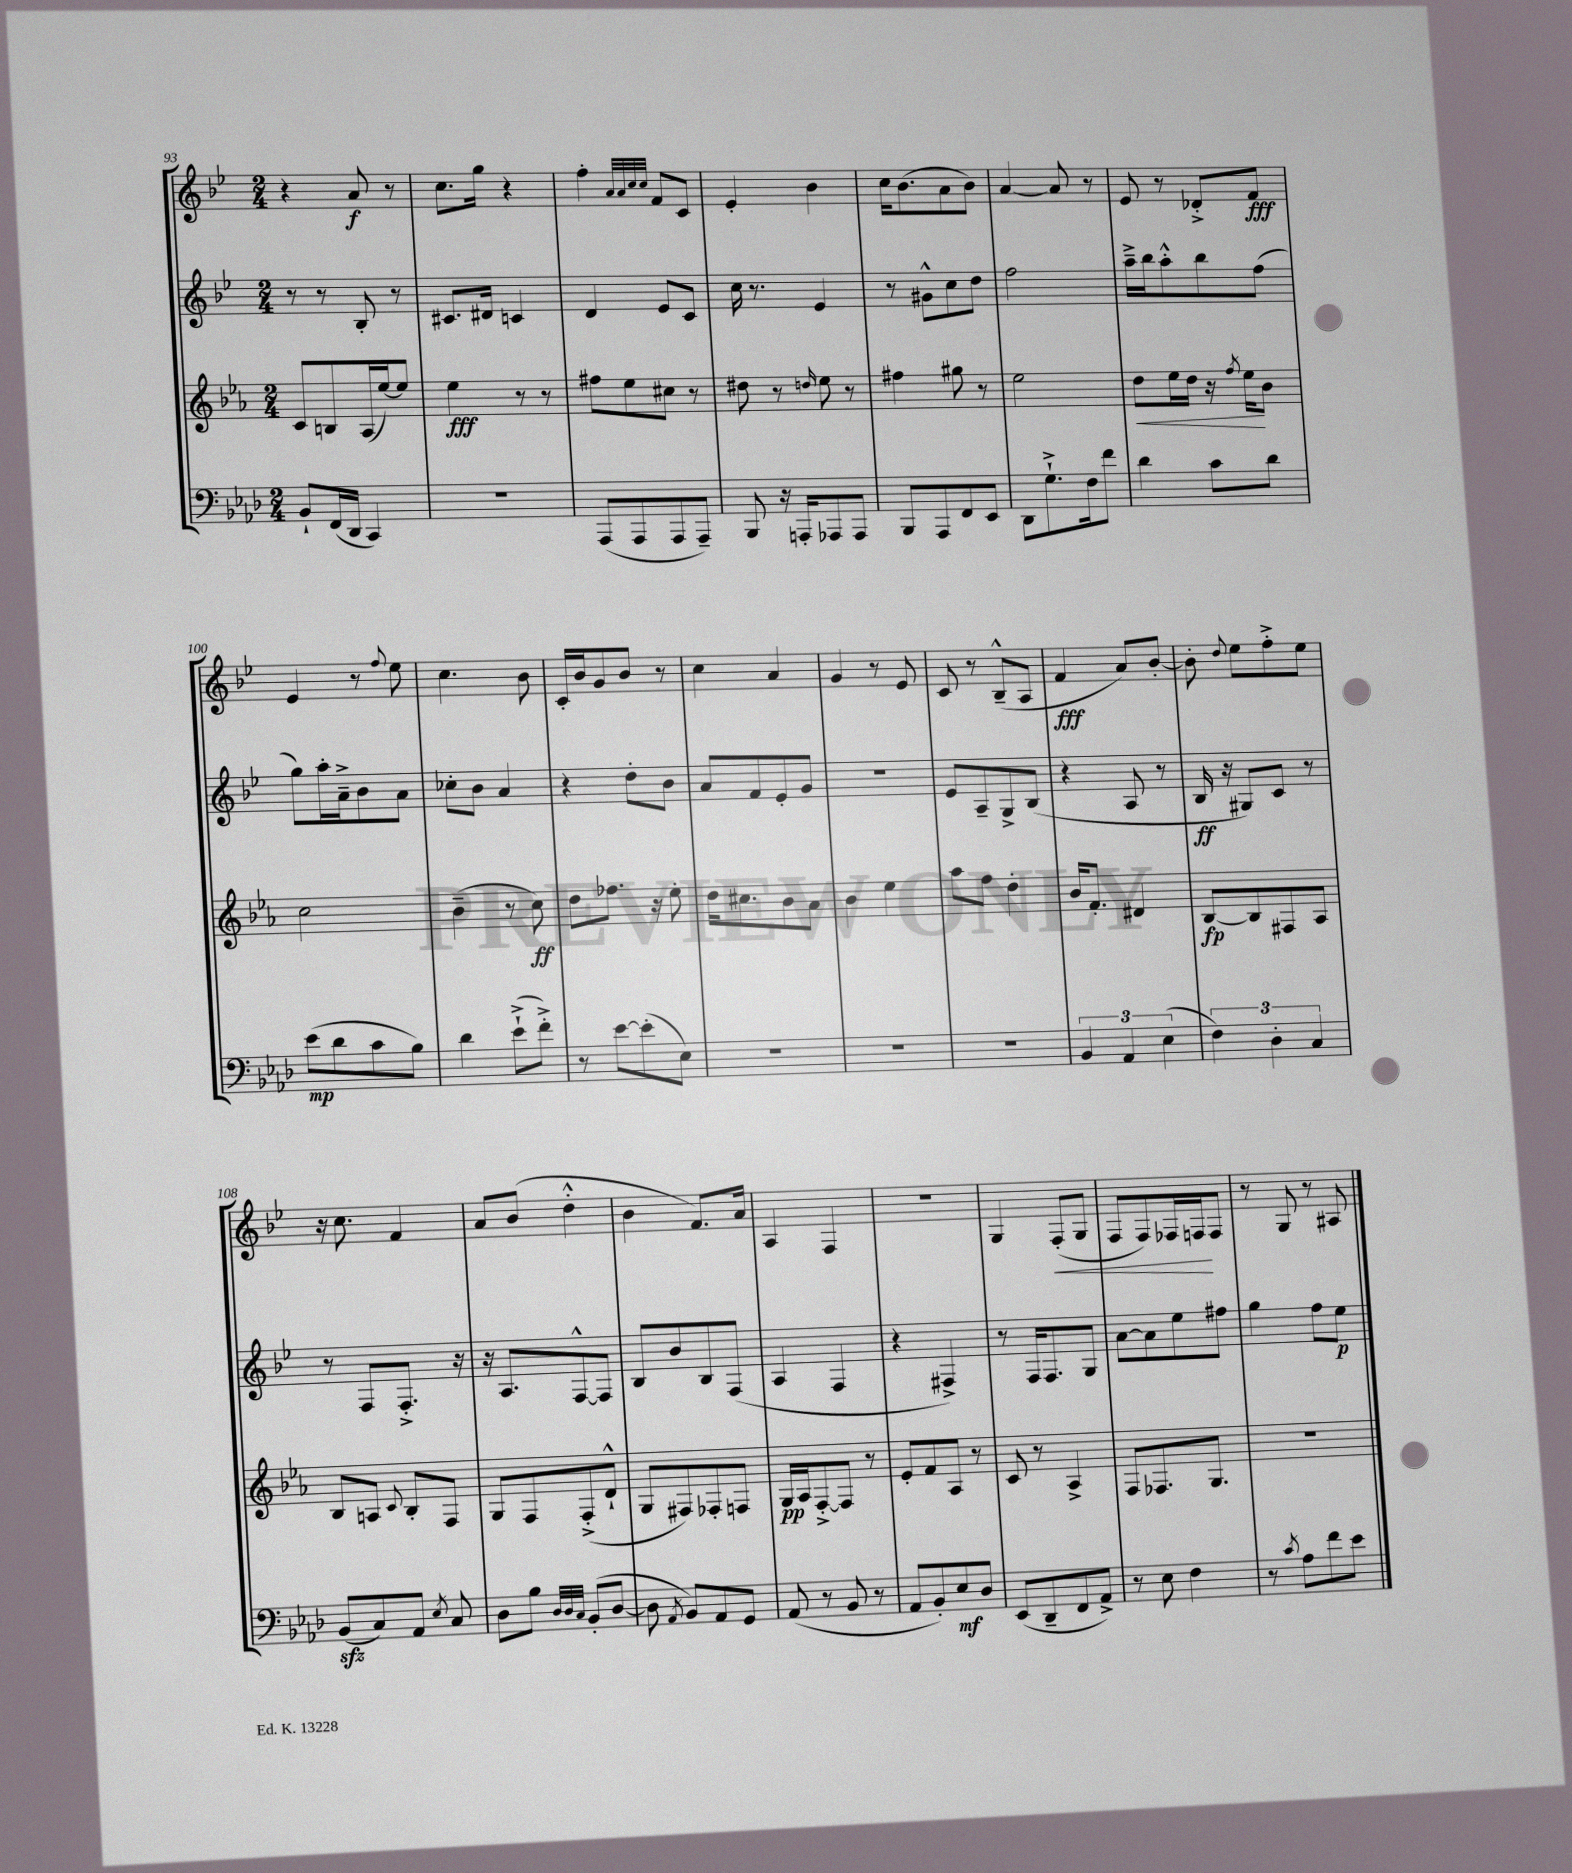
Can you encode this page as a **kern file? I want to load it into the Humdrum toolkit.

**kern	**kern	**kern	**kern
*staff4	*staff3	*staff2	*staff1
*clefF4	*clefG2	*clefG2	*clefG2
*k[b-e-a-d-]	*k[b-e-a-]	*k[b-e-]	*k[b-e-]
*M2/4	*M2/4	*M2/4	*M2/4
8BB-`	8c	8r	4r
(16FF	8B	8r	.
16DD-	.	.	.
4CC)	(16A-	8B-'	8a
.	[16ee-)	.	.
.	8ee-]	8r	8r
=	=	=	=
2r	4ee-	8.c#	8.cc
.	.	16d#	16gg
.	8r	4c	4r
.	8r	.	.
=	=	=	=
(8AAA-	8ff#	4d	4ff'
8AAA-	8ee-	.	.
.	.	.	32qqa
.	.	.	32qqa
.	.	.	32qqcc
.	.	.	32qqcc
8AAA-	8cc#	8e-	8f
8AAA-~)	8r	8c	8c
=	=	=	=
8BBB-	8dd#	16cc	4e-'
.	.	8.r	.
16r	8r	.	.
16AAA'	.	.	.
.	16qqdd	.	.
8AAA-	8ee-	4e-	4b-
8AAA-	8r	.	.
=	=	=	=
8BBB-	4ff#	8r	16cc
.	.	.	(8.b-
8AAA-	.	8g#^^	.
8FF	8gg#	8cc	8a
8EE-	8r	8dd	8b-)
=	=	=	=
8DD-	2ee-	2ff	[4a
8.G`^	.	.	.
.	.	.	8a]
16F	.	.	.
8f	.	.	8r
=	=	=	=
4d-	8dd	16aa~^	8e-
.	.	16bb-	.
.	16ee-	8aa'^^	8r
.	16dd	.	.
8c	16r	8bb-	8d-'^
.	8qff	.	.
.	16ee-	.	.
8d-	8b-	(8ff	8f
=	=	=	=
(8e-	2cc	8gg)	4e-
8d-	.	16aa'	.
.	.	16a~^	.
8c	.	8b-	8r
.	.	.	8qqff
8B-)	.	8a	8ee-
=	=	=	=
4d-	(4b-~	8cc-'	4.cc
.	.	8b-	.
(8e-`^	8r	4a	.
8f'^)	8cc)	.	8b-
=	=	=	=
8r	8dd	4r	16c'
.	.	.	16b-
[8e-	8.ff-	.	8g
(8e-']	.	8dd'	8b-
.	16r	.	.
8E-)	8ee-'	8b-	8r
=	=	=	=
2r	16dd	8a	4cc
.	8.cc#	.	.
.	.	8f	.
.	8b-	8e-'	4a
.	8a-	8g	.
=	=	=	=
2r	4b-	2r	4g
.	4ee-	.	8r
.	.	.	8e-
=	=	=	=
2r	8aa-	8e-	8c
.	8ff	8A~	8r
.	4dd'	8G^	(8B-~^^
.	.	(8B-	8A
=	=	=	=
6BB-	16b-	4r	4f
.	8.f'	.	.
6AA-	.	.	.
.	4d#	8A	8a)
(6E-	.	.	.
.	.	8r	[8b-'
=	=	=	=
6F)	[8B-	16B-	8b-']
.	.	16r	.
.	.	.	8qqdd
.	8B-]	8G#)	8ee-
6D-'	.	.	.
.	8F#	8c	8ff'^
6C	.	.	.
.	8A-	8r	8ee-
=	=	=	=
(8BB-	8B-	8r	16r
.	.	.	8.cc
8C)	8A	8F	.
.	8qqc	.	.
8AA-	8B-'	8.F'^	4f
8qE-	.	.	.
8C	8F	.	.
.	.	16r	.
=	=	=	=
8D-	8G	16r	8a
.	.	8.A	.
8B-	8F	.	(8b-
32qqD-	.	.	.
32qqD-	.	.	.
32qqC	.	.	.
(8BB-'	(8F'^	[8F^^	4dd'^^
[8D-	8d`^^	8F]	.
=	=	=	=
8D-]	8G	8B-	4b-
8qAA-	.	.	.
8BB-)	8F#)	8b-	.
8AA-	8F-'	8B-	8.f)
8GG	8F	(8F	.
.	.	.	16a
=	=	=	=
(8AA-	16G	4A	4A
.	16A-	.	.
8r	[8F'^	.	.
8BB-	8F]	4F	4F
8r	8r	.	.
=	=	=	=
8AA-	8e-'	4r	2r
8BB-')	8f	.	.
8E-	8A-	4F#^)	.
8D-	8r	.	.
=	=	=	=
(8EE-	8c	8r	4G
8DD-~	8r	16F	.
.	.	8.F	.
8FF	4A-^	.	(8F'
8AA-^)	.	8G	8G
=	=	=	=
8r	8F	[8a	8F
8E-	8.F-	8a]	8F)
4F	.	8ee-	16F-
.	8.G	.	16F
.	.	8ff#	8F
=	=	=	=
8r	2r	4gg	8r
8qc	.	.	.
8A-	.	.	8G
8f	.	8ff	8r
8e-	.	8ee-	8A#
==	==	==	==
*-	*-	*-	*-
